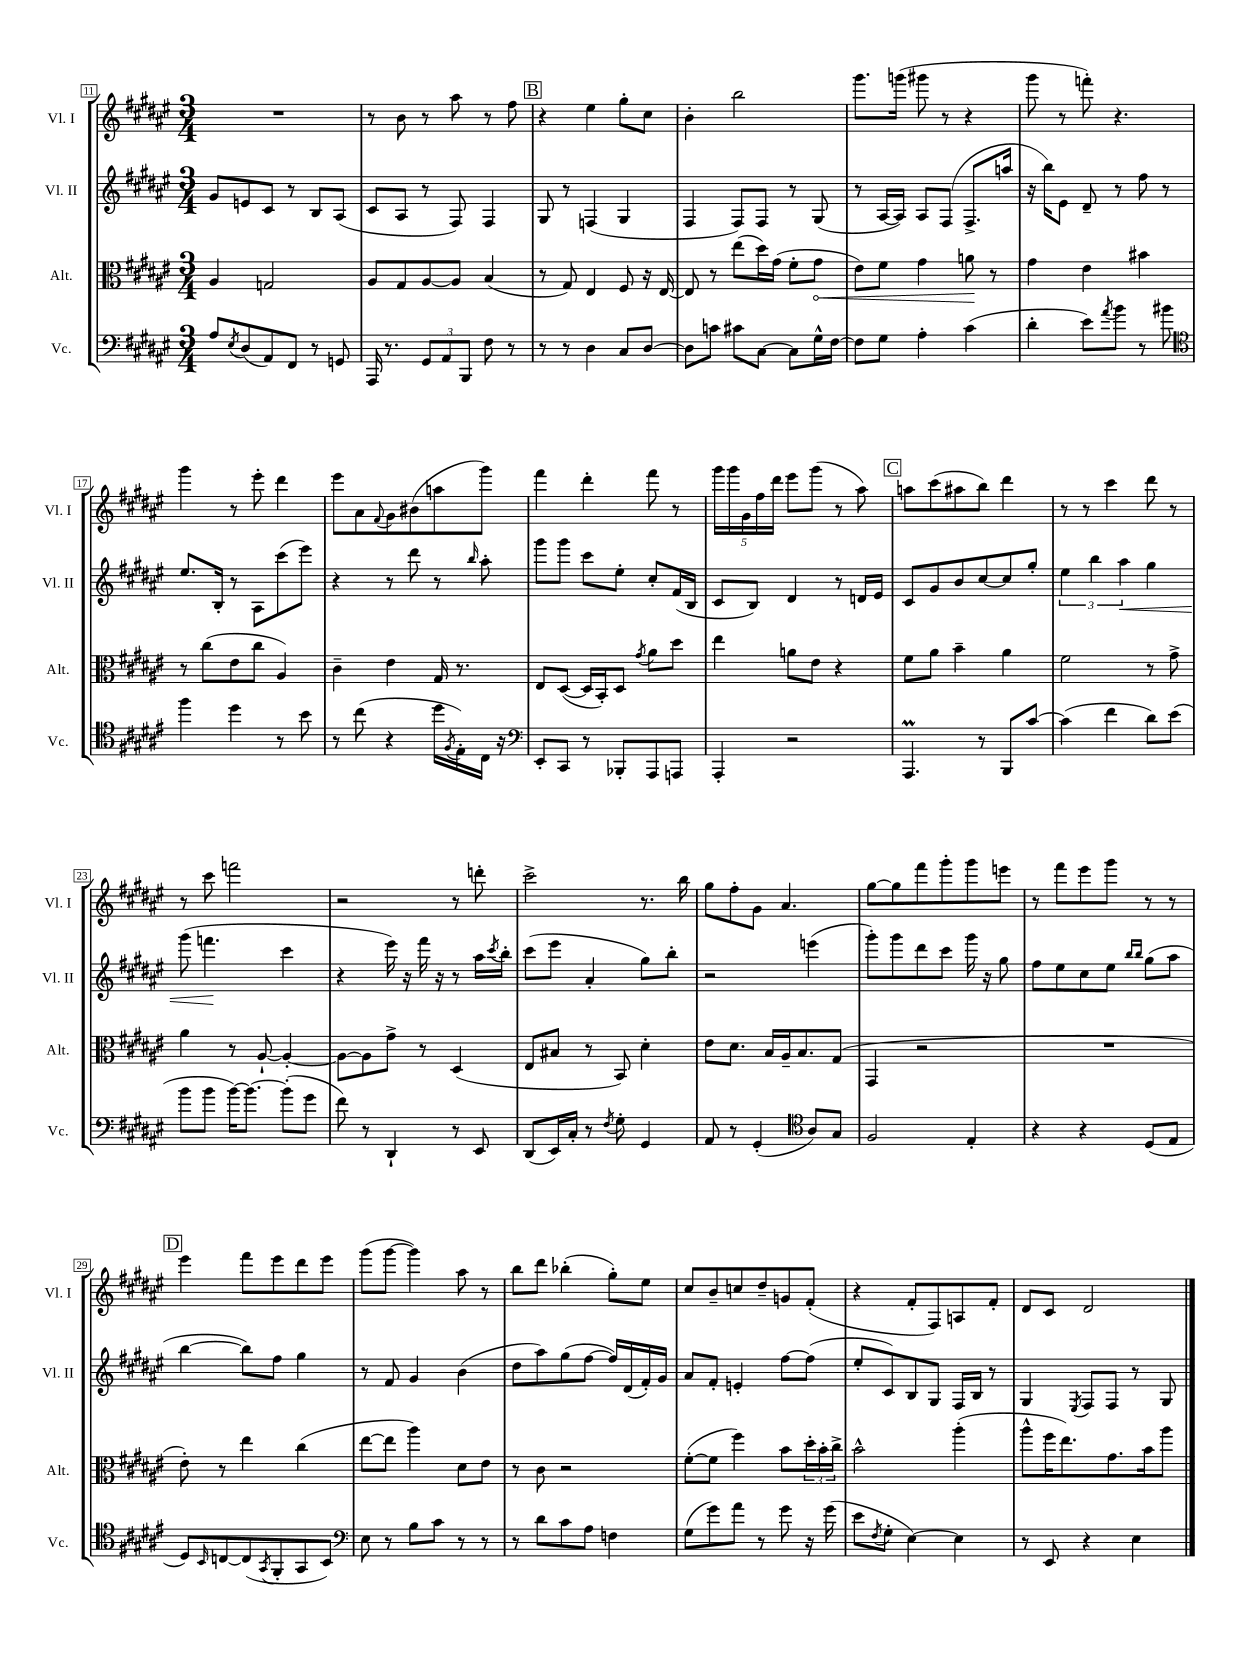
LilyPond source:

<<
\new StaffGroup <<
\new Staff = "s0" \with { instrumentName = "Vl. I" shortInstrumentName = "Vl. I" } {
    \clef treble \key fis \major \numericTimeSignature \time 3/4
    R2. |
    r8 b'8 r8 ais''8 r8 fis''8 |
    \mark \markup { \box "B" } r4 eis''4 gis''8-. cis''8 |
    b'4-. b''2 |
    gis'''8. g'''16( gis'''8 r8 r4 |
    gis'''8 r8 f'''8-.) r4. |
    gis'''4 r8 eis'''8-. dis'''4 |
    eis'''8 ais'8 \appoggiatura { fis'8 } gis'8 bis'8( a''8 gis'''8) |
    fis'''4 dis'''4-. fis'''8 r8 |
    \tuplet 5/4 { gis'''16 gis'''16 gis'16 fis''16 dis'''16 } eis'''8 gis'''8( r8 ais''8) |
    \mark \markup { \box "C" } a''8 cis'''8( ais''8 b''8) dis'''4 |
    r8 r8 cis'''4 dis'''8 r8 |
    r8 cis'''8 f'''2 |
    r2 r8 d'''8-. |
    cis'''2-> r8. b''16 |
    gis''8 fis''8-. gis'8 ais'4. |
    gis''8~ gis''8 fis'''8 gis'''8-. gis'''8 e'''8 |
    r8 fis'''8 eis'''8 gis'''8 r8 r8 |
    \mark \markup { \box "D" } eis'''4 fis'''8 eis'''8 dis'''8 eis'''8 |
    gis'''8( gis'''8~ gis'''4) ais''8 r8 |
    b''8 dis'''8 bes''4-.( gis''8-.) eis''8 |
    cis''8 b'8-- c''8 dis''8-- g'8 fis'8-.( |
    r4 fis'8-. fis8) a8 fis'8-. |
    dis'8 cis'8 dis'2 \bar "|." |
}
\new Staff = "s1" \with { instrumentName = "Vl. II" shortInstrumentName = "Vl. II" } {
    \clef treble \key fis \major \numericTimeSignature \time 3/4
    gis'8 e'8 cis'8 r8 b8 ais8( |
    cis'8 ais8 r8 fis8) fis4 |
    \mark \markup { \box "B" } gis8 r8 f4( gis4 |
    fis4 fis8) fis8 r8 gis8( |
    r8 ais16~ ais16) ais8 fis8( fis8.-> a''16 |
    r16 b''16) eis'8 dis'8-- r8 fis''8 r8 |
    eis''8. b16-. r8 ais8 cis'''8( eis'''8) |
    r4 r8 dis'''8 r8 \grace { b''16 } ais''8-. |
    gis'''8 gis'''8 cis'''8 eis''8-. cis''8-. fis'16( b16 |
    cis'8 b8) dis'4 r8 d'16 eis'16 |
    \mark \markup { \box "C" } cis'8 gis'8 b'8 cis''8~ cis''8 gis''8-. |
    \tuplet 3/2 { eis''4 b''4 ais''4\< } gis''4 |
    gis'''8( f'''4.\! cis'''4 |
    r4 eis'''16) r16 fis'''16 r16 r8 ais''16 \acciaccatura { cis'''8 } b''16-. |
    cis'''8( eis'''8 ais'4-. gis''8) b''8-. |
    r2 e'''4( |
    gis'''8-.) gis'''8 dis'''8 cis'''8 gis'''16 r16 gis''8 |
    fis''8 eis''8 cis''8 eis''8 \grace { b''16 b''16 } gis''8( ais''8 |
    \mark \markup { \box "D" } b''4~ b''8) fis''8 gis''4 |
    r8 fis'8 gis'4 b'4( |
    dis''8 ais''8) gis''8( fis''8~ fis''16) dis'16( fis'16-.) gis'16 |
    ais'8 fis'8-. e'4-. fis''8~ fis''8( |
    eis''8-. cis'8) b8 gis8 fis16 b16 r8 |
    gis4 \acciaccatura { eis8 } fis8 fis8 r8 gis8 \bar "|." |
}
\new Staff = "s2" \with { instrumentName = "Alt." shortInstrumentName = "Alt." } {
    \clef alto \key fis \major \numericTimeSignature \time 3/4
    ais4 g2 |
    ais8 gis8 ais8~ ais8 b4( |
    \mark \markup { \box "B" } r8 gis8) eis4 fis8 r16 eis16~ |
    eis8 r8 eis''8( dis''16) gis'16( fis'8-. \once \override Hairpin.circled-tip = ##t gis'8\< |
    eis'8) fis'8 gis'4 a'8\! r8 |
    gis'4 eis'4 bis'4 |
    r8 cis''8( eis'8 cis''8 ais4) |
    cis'4-- eis'4 gis16 r8. |
    eis8 dis8~( dis16 b,16-.) dis8 \acciaccatura { gis'8 } ais'8 dis''8 |
    eis''4 a'8 eis'8 r4 |
    \mark \markup { \box "C" } fis'8 ais'8 b'4-- ais'4 |
    fis'2 r8 gis'8-> |
    ais'4 r8 ais8~-! ais4~-. |
    ais8~ ais8 gis'8-> r8 dis4( |
    eis8 bis8 r8 b,8) dis'4-. |
    eis'8 dis'8. b16 ais16-- b8. gis8( |
    gis,4 r2 |
    R2. |
    \mark \markup { \box "D" } eis'8-.) r8 eis''4 cis''4( |
    eis''8~ eis''8 ais''4) dis'8 eis'8 |
    r8 cis'8 r2 |
    fis'8~-.( fis'8 fis''4) b'8 \tuplet 3/2 { dis''16-. b'16-. cis''16-> } |
    b'2-^ ais''4-.( |
    ais''8-^ fis''16 eis''8.) gis'8. b'16 ais''8 \bar "|." |
}
\new Staff = "s3" \with { instrumentName = "Vc." shortInstrumentName = "Vc." } {
    \clef bass \key fis \major \numericTimeSignature \time 3/4
    ais8 \acciaccatura { eis8 } dis8( ais,8) fis,8 r8 g,8 |
    ais,,16 r8. \tuplet 3/2 { gis,8 ais,8 b,,8 } fis8 r8 |
    \mark \markup { \box "B" } r8 r8 dis4 cis8 dis8~ |
    dis8 c'8 cis'8 cis8~ cis8 gis16-^ fis16~ |
    fis8 gis8 ais4-. cis'4( |
    dis'4-. eis'8) \acciaccatura { ais'8 } b'8 r8 bis'8 |
    \clef tenor fis''4 dis''4 r8 b'8 |
    r8 cis''8( r4 dis''16 \acciaccatura { fis8 } eis16-.) cis16 r16 |
    \clef bass eis,8-. cis,8 r8 bes,,8-. ais,,8 a,,8 |
    ais,,4-. r2 |
    \mark \markup { \box "C" } ais,,4.\prall r8 b,,8 cis'8~ |
    cis'4( fis'4 dis'8) eis'8( |
    b'8 b'8 b'16~) b'8.~ b'8-.( gis'8 |
    fis'8) r8 dis,4-! r8 eis,8 |
    dis,8( eis,16) cis16-. r8 \acciaccatura { fis8 } gis8-. gis,4 |
    ais,8 r8 gis,4-.( \clef tenor ais8) gis8 |
    fis2 eis4-. |
    r4 r4 dis8( eis8 |
    \mark \markup { \box "D" } dis8) \grace { b,16 } c8~ c8( \acciaccatura { gis,8 } fis,8-. gis,8 b,8) |
    \clef bass eis8 r8 b8 cis'8 r8 r8 |
    r8 dis'8 cis'8 ais8 f4 |
    gis8( gis'8) ais'8 r8 gis'8 r16 gis'16( |
    eis'8 \acciaccatura { fis8 } gis8-. eis4~) eis4 |
    r8 eis,8 r4 eis4 \bar "|." |
}
>>
>>
\layout { \context { \Score currentBarNumber = #11 \override BarNumber.stencil = #(make-stencil-boxer 0.1 0.3 ly:text-interface::print) } }
